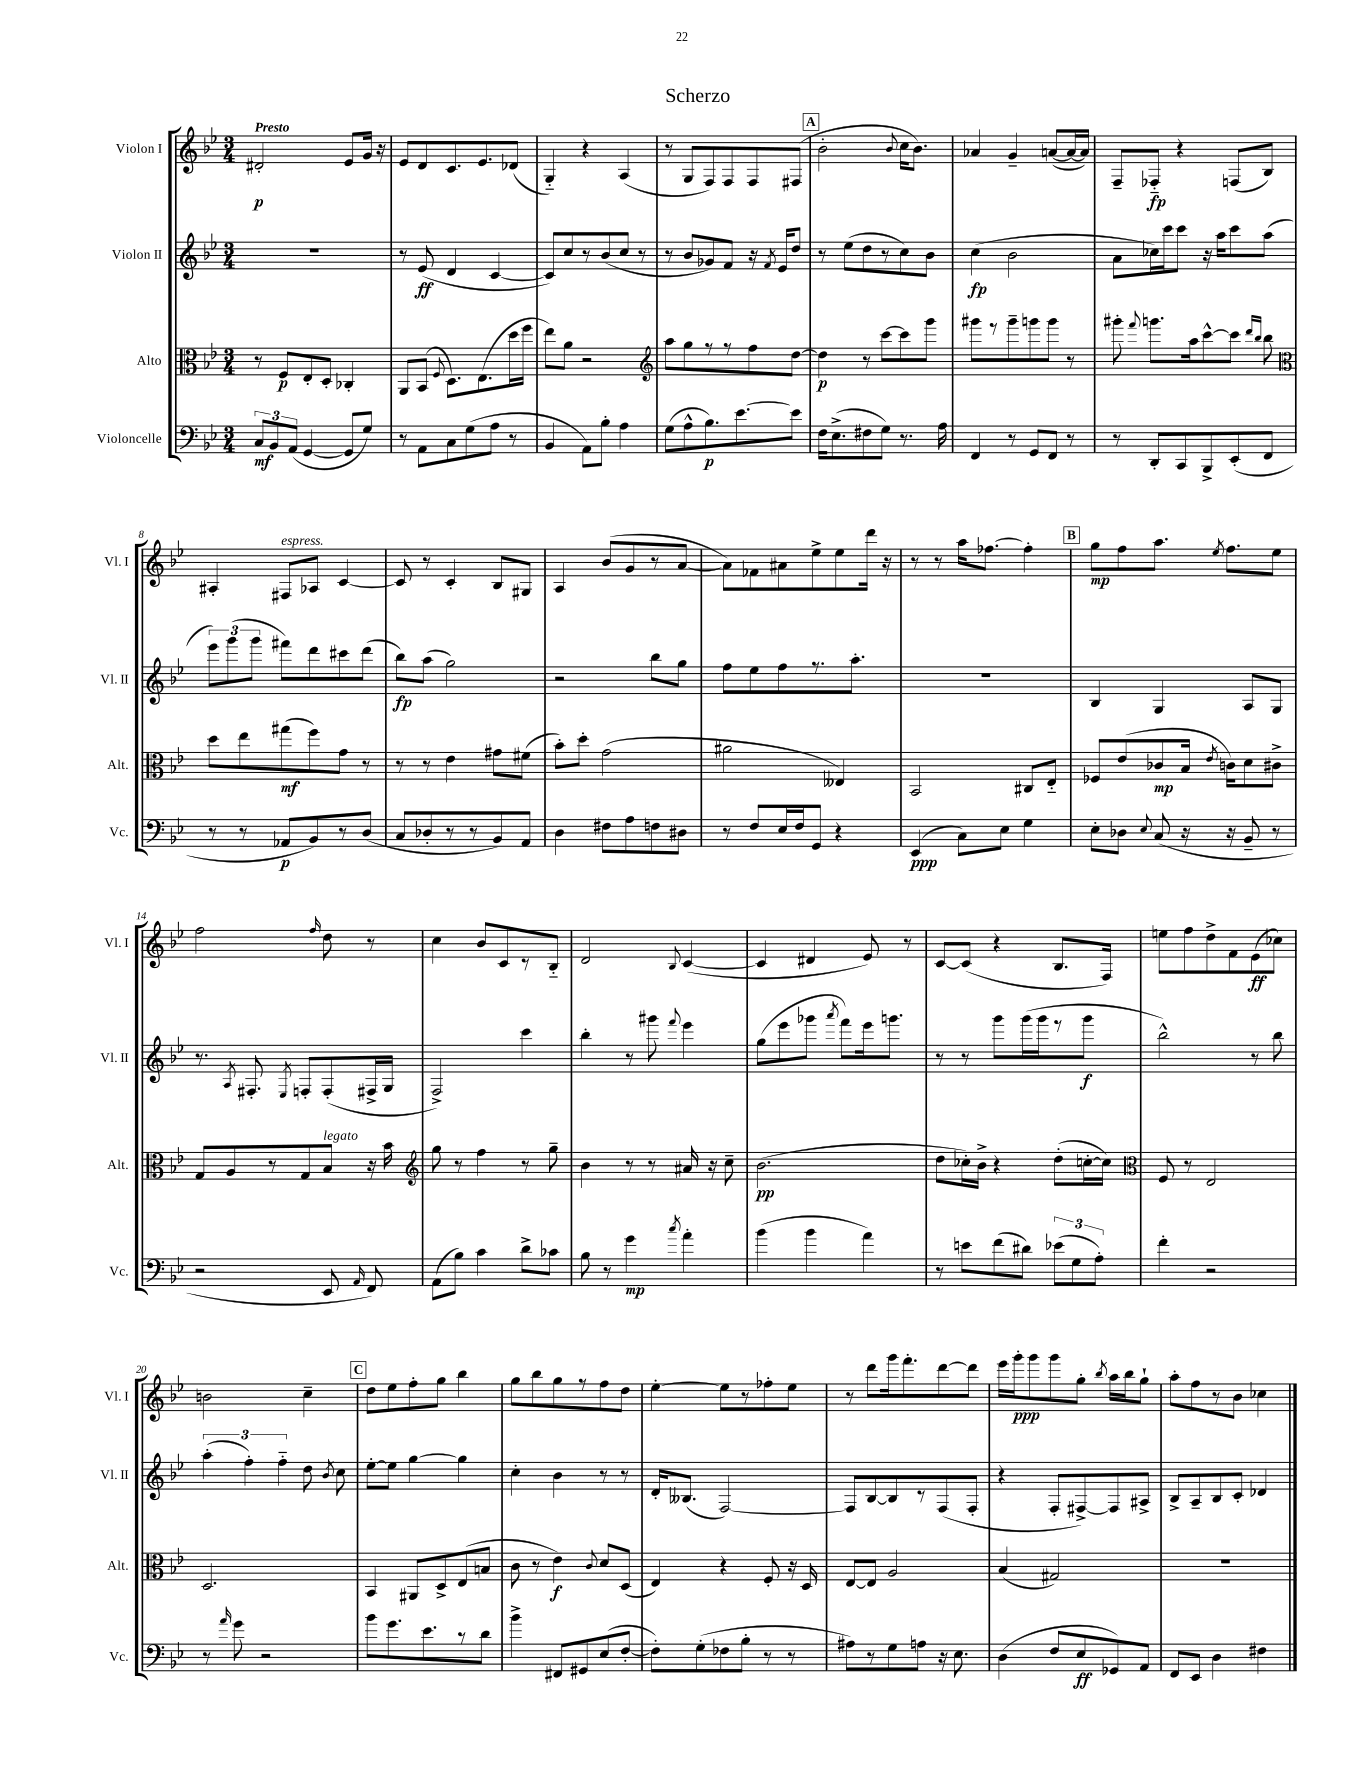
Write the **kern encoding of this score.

**kern	**kern	**kern	**kern
*staff4	*staff3	*staff2	*staff1
*clefF4	*clefC3	*clefG2	*clefG2
*k[b-e-]	*k[b-e-]	*k[b-e-]	*k[b-e-]
*M3/4	*M3/4	*M3/4	*M3/4
12C/L	8r	2.r	2d#'/
12BB-/	.	.	.
.	8F/L	.	.
(12AA/J	.	.	.
[4GG/	8E-'/	.	.
.	8D'/J	.	.
8GG/]L	4C-'/	.	8e-/L
8G/J)	.	.	16g/Jk
.	.	.	16r
=	=	=	=
8r	8AA/L	8r	8e-/L
8AA\L	(8BB-/J	(8e-/	8d/
.	8qqF/	.	.
8C\	8.D\L)	4d/	8.c/
(8G\	.	.	.
.	(8.E-\	.	8.e-/
8A\J	.	[4c/	.
8r	16dd\L	.	(8d-/J
.	16ff\JJ	.	.
=	=	=	=
4BB-/	8ee-\L)	8c/]L)	4G'~/)
.	8a\J	8cc/	.
8AA\L)	2r	8r	4r
8B-'\J	.	(8b-/	.
4A\	.	8cc/J	(4A/
.	.	8r	.
=	=	=	=
*	*clefG2	*	*
(8G\L	8aa\L	8r	8r
8A^^\	8gg\	8b-/L	8G/L
8.B-\)	8r	8g-/)	8F/)
.	8r	8f/J	8F/
[8.e-\	.	.	.
.	8ff\	16r	8F/
.	.	8qf/	.
.	.	16e-/LK	.
8e-\]J	[8dd\J	8dd/J	(8F#/J
=	=	=	=
16F\LK	4dd\]	8r	2b-'\
(8.E-^\	.	.	.
.	.	(8ee-\L	.
8F#\	8r	8dd\	.
8G\J)	[8ccc\L	8r	.
.	.	.	8qqb-/
8.r	8ccc\]	8cc\)	16cc\LK
.	.	.	8.b-\J)
.	8ggg\J	8b-\J	.
16A\	.	.	.
=	=	=	=
4FF/	8ggg#\L	(4cc\	4a-/
.	8r	.	.
8r	8ggg#~\	2b-\	4g~/
8GG/L	8ggg\	.	.
8FF/J	8ggg\J	.	([8a/L
8r	8r	.	16a/_L
.	.	.	16a/]JJ)
=	=	=	=
8r	8ggg#'\	8a\L	8F~/L
.	8qqfff/	.	.
8DD'/L	8.ggg\L	16cc-\L)	8F-'~/J
.	.	16ccc\J	.
8CC/	.	8ccc\J	4r
.	16aa\k	.	.
8BBB-^/	[8ccc^^\	16r	.
.	.	16aa\LK	.
(8EE-'/	8ccc\]J	8ccc\	(8F/L
.	16qqddd/LL	.	.
.	16qqbb-/JJ	.	.
8FF/J	8bb-\	(8aa\J	8B-/J)
=	=	=	=
*	*clefC3	*	*
8r	8dd\L	12eee-\L)	4A#'/
.	.	(12ggg\	.
8r	8ee-\	.	.
.	.	12ggg\J	.
8AA-/L	(8gg#\	8fff#\L)	8F#/L
8BB-/)	8ff\)	8ddd\	8A-/J
8r	8g\J	8ccc#\	[4c/
(8D/J	8r	(8ddd\J	.
=	=	=	=
8C/L	8r	8bb-\L)	8c/]
8D-'/	8r	(8aa\J	8r
8r	4e-\	2gg\)	4c'/
8r	.	.	.
8BB-/)	8g#\L	.	8B-/L
8AA/J	(8f#\J	.	8G#/J
=	=	=	=
4D\	8b-'\L)	2r	4A/
.	8dd'\J	.	.
8F#\L	(2g\	.	(8b-/L
8A\	.	.	8g/
8F\	.	8bb-\L	8r
8D#\J	.	8gg\J	[8a/J
=	=	=	=
8r	2a#\	8ff\L	8a\]L)
8F/L	.	8ee-\	8f-\
16E-/L	.	8ff\	8a#\
16F/J	.	.	.
8GG/J	.	8.r	8ee-^\
4r	4E--/)	.	8ee-\
.	.	8.aa'\J	.
.	.	.	16ddd\Jk
.	.	.	16r
=	=	=	=
(4EE-/	2BB-/	2.r	8r
.	.	.	8r
8C\L)	.	.	16aa\LK
.	.	.	[8.ff-\J
8E-\J	.	.	.
4G\	8C#/L	.	4ff-'\]
.	8E-'~/J	.	.
=	=	=	=
8E-'\L	8F-/L	4B-/	8gg\L
8D-\J	(8e-/	.	8ff\
8qqE-/	.	.	.
(8C/	8c-/	4G/	8.aa\J
16r	16B-/Jk	.	.
.	8qe-/	.	8qee-/
16r	16c\LK)	.	8.ff\L
8BB-~/	8d\	8A/L	.
8r	8c#^\J	8G/J	8ee-\J
=	=	=	=
2r	8G/L	8.r	2ff\
.	8A/	.	.
.	.	8qA/	.
.	.	8.F#'/	.
.	8r	.	.
.	.	8qE-/	.
.	8G/	8F'/L	.
.	.	.	16qqff/
8EE-/	8B-/J	(8F'/	8dd\
16qqAA/	.	.	.
8FF/)	16r	16F#^/L	8r
.	16b-\	16G/JJ	.
=	=	=	=
*	*clefG2	*	*
(8AA\L	8gg\	2F^/)	4cc\
8B-\J)	8r	.	.
4c\	4ff\	.	8b-/L
.	.	.	8c/
8d^\L	8r	4ccc\	8r
8c-\J	8gg~\	.	8B-'~/J
=	=	=	=
8B-\	4b-\	4bb-'\	2d/
8r	.	.	.
4g\	8r	8r	.
.	8r	8ggg#\	.
8qcc/	.	8qqfff/	8qqB-/
4a'\	16a#/	4eee-\	([4c/
.	16r	.	.
.	8cc~\	.	.
=	=	=	=
(4b-\	(2.b-\	(8gg\L	4c/]
.	.	8eee-\	.
4b-\	.	8ggg-\J	4d#/
.	.	8qaaa/	.
.	.	8fff\L)	.
4a\)	.	16eee-\k	8e-/)
.	.	8.ggg\J	.
.	.	.	8r
=	=	=	=
8r	8dd\L	8r	[8c/L
8e\L	16cc-'\L)	8r	(8c/]J
.	16b-^\JJ	.	.
(8f\	4r	8ggg\L	4r
8d#\J)	.	(16ggg\L	.
.	.	16ggg\J	.
(12e-\L	(8dd'\L	8r	8.B-/L
12G\	.	.	.
.	[16cc'\L	8ggg\J	.
12A'\J)	.	.	.
.	16cc\]JJ)	.	16F/Jk)
=	=	=	=
*	*clefC3	*	*
4f'\	8F/	2bb-^^\)	8ee\L
.	8r	.	8ff\
2r	2E-/	.	8dd^\
.	.	.	8f\
.	.	8r	(8e-\
.	.	8bb-\	8cc-\J)
=	=	=	=
8r	2.D/	(6aa'\	2b\
16qqa/	.	.	.
8g\	.	.	.
.	.	6ff'\)	.
2r	.	.	.
.	.	6ff'~\	.
.	.	8dd\	4cc~\
.	.	8qb-/	.
.	.	8cc\	.
=	=	=	=
8b-\L	4BB-/	[8ee-'\L	8dd\L
8.g\	.	8ee-\]J	8ee-\
.	8AA#/L	[4gg\	8ff'\
8.e-\	.	.	.
.	8D^/	.	8gg\J
8r	(8E-/	4gg\]	4bb-\
8d\J	8B/J	.	.
=	=	=	=
4b-^\	8c\	4cc'\	8gg\L
.	8r	.	8bb-\
8FF#/L	4e-\)	4b-\	8gg\
8GG#/	.	.	8r
.	8qqc/	.	.
(8E-/	8d/L	8r	8ff\
[8F'/J	(8D/J	8r	8dd\J
=	=	=	=
8F'\]L)	4E-/)	16d'/LK	[4ee-'\
.	.	(8.B--/J	.
(8G'\	.	.	.
8F-\	4r	[2F/)	8ee-\]L
8B-'\J	.	.	8r
8r	8F'/	.	8ff-'\
8r	16r	.	8ee-\J
.	16D/	.	.
=	=	=	=
8A#\L)	[8E-/L	8F/]L	8r
8r	8E-/]J	[8B-/	8ddd\L
8G\	2A/	8B-/]	16ggg\k
.	.	.	8.fff'\
8A\J	.	8r	.
16r	.	(8F/	[8ddd\
8.E-\	.	.	.
.	.	8F'/J	8ddd\]J
=	=	=	=
(4D\	(4B-/	4r	16eee-\LL
.	.	.	16ggg'\J
.	.	.	8ggg\
8F/L	2G#/)	8F'/L	8ggg\
8E-/	.	[8F#^/)	8gg'\J
.	.	.	8qbb-/
8GG-/)	.	8F#/]	16aa\LL
.	.	.	16bb-\J
8AA/J	.	8A#^/J	8gg`\J
=	=	=	=
8FF/L	2.r	8B-^/L	8aa'\L
8EE-/J	.	8A~/	8ff\
4D\	.	8B-/	8r
.	.	8c'/J	8b-\J
4F#\	.	4d-/	4cc-\
==	==	==	==
*-	*-	*-	*-
